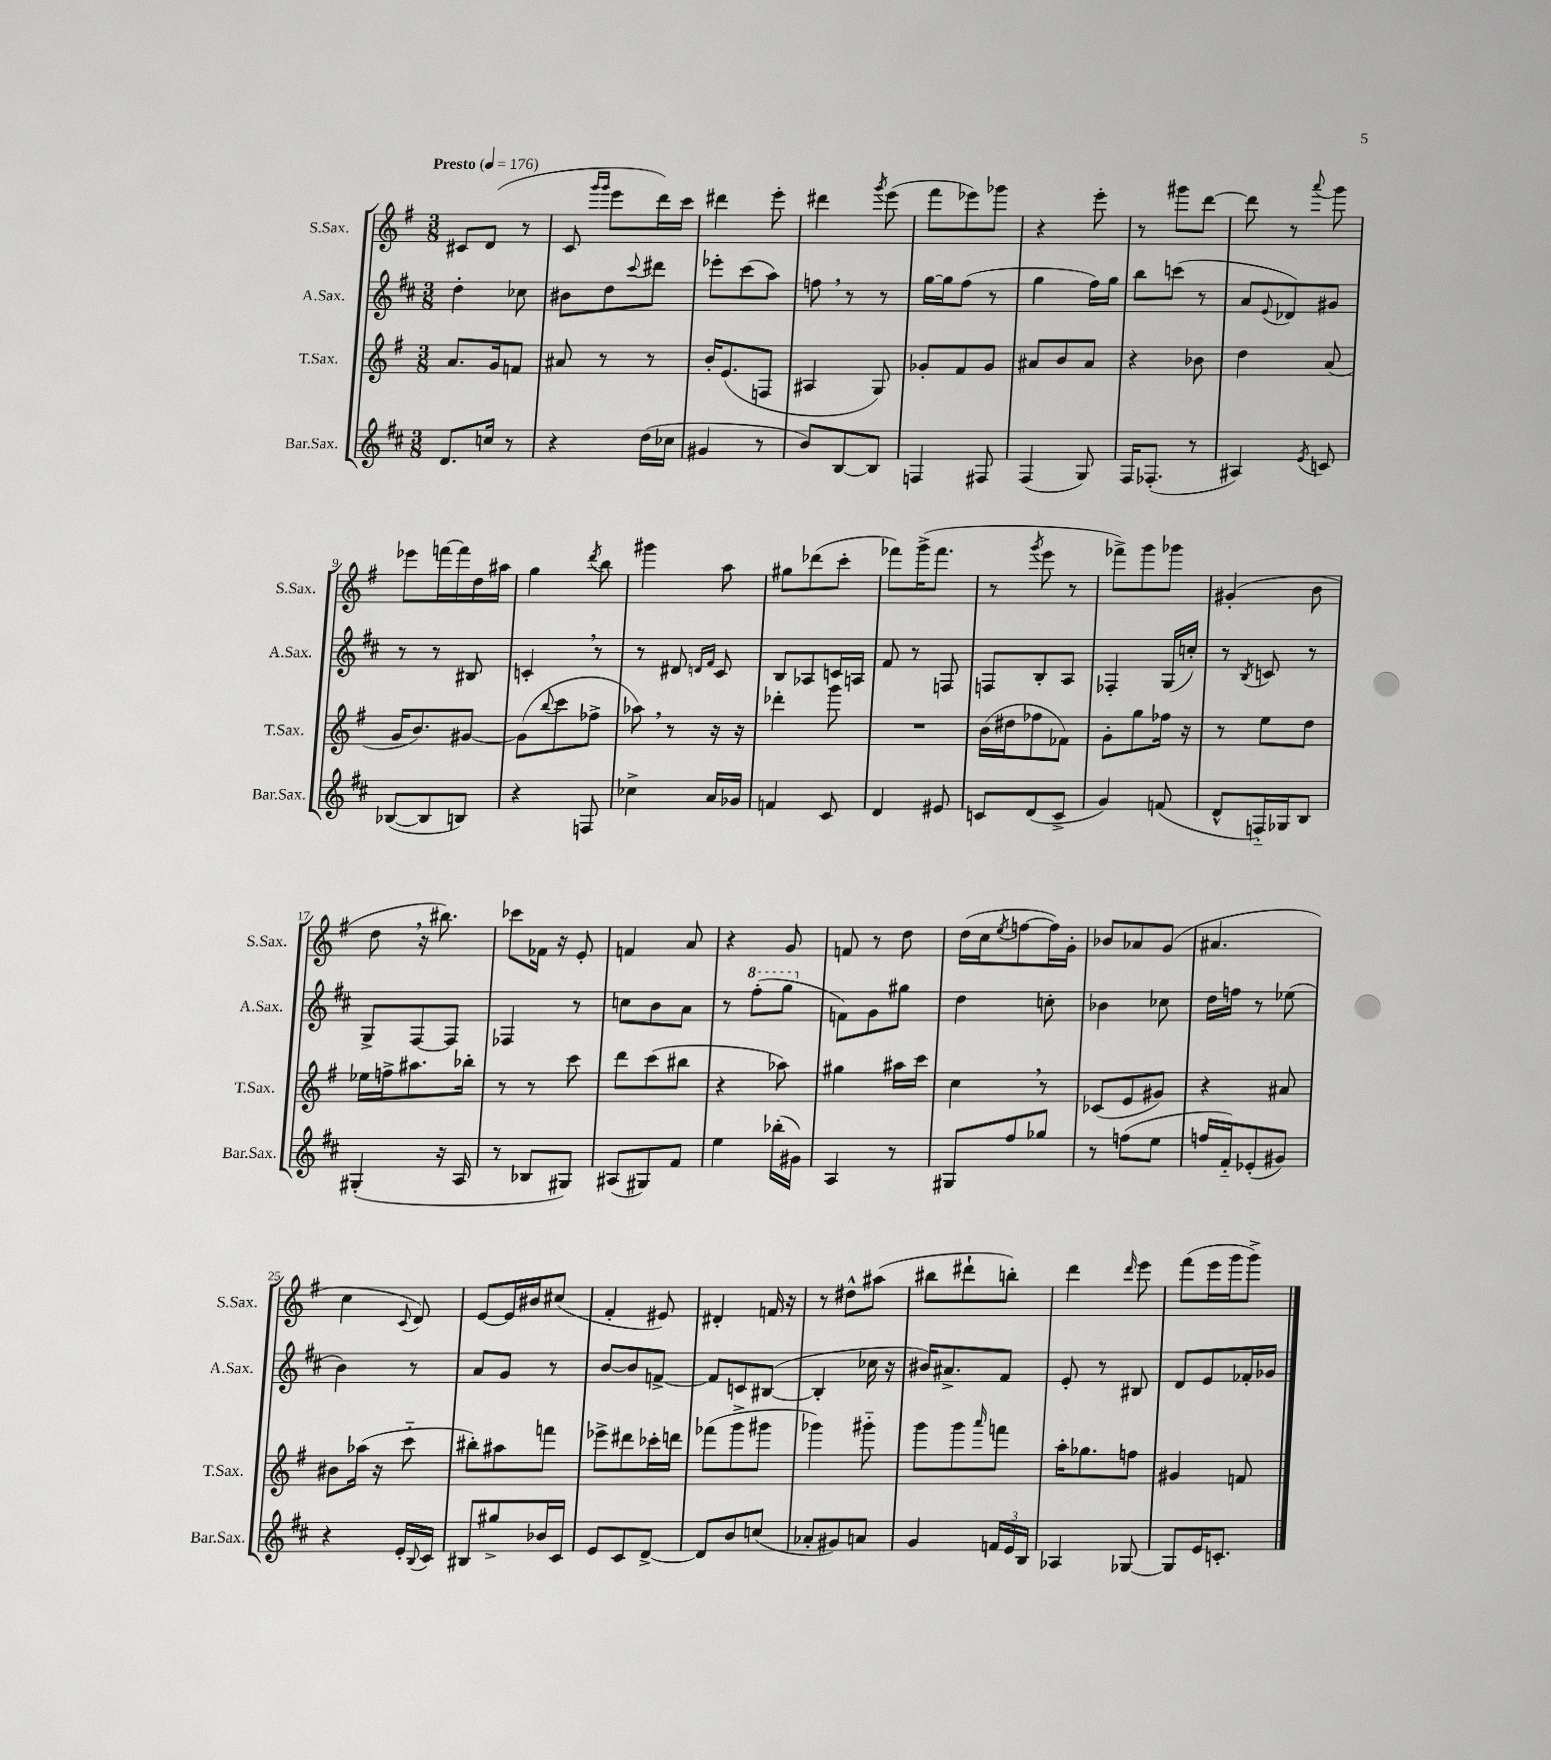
<<
\new StaffGroup <<
\new Staff = "s0" \with { instrumentName = "S.Sax." shortInstrumentName = "S.Sax." } {
    \clef treble \key g \major \numericTimeSignature \time 3/8 \tempo "Presto" 4 = 176
    cis'8 d'8( r8 |
    c'8 \grace { g'''16 g'''16 } e'''8 d'''16) c'''16 |
    dis'''4 e'''8-. |
    dis'''4 \acciaccatura { g'''8 } e'''8( |
    fis'''8 ees'''8) ges'''8 |
    r4 e'''8-. |
    r8 gis'''8 d'''8~ |
    d'''8 r8 \appoggiatura { a'''8 } g'''8 |
    ees'''8 f'''16~ f'''16 d''16 ais''16 |
    g''4 \acciaccatura { d'''8 } b''8 |
    gis'''4 a''8 |
    gis''8 des'''8( c'''8-. |
    fes'''8) g'''16->( fes'''8. |
    r8 \acciaccatura { g'''8 } e'''8 r8 |
    fes'''8->) g'''8 ges'''8 |
    gis'4-.( b'8 |
    d''8 \breathe r16 bis''8.) |
    ces'''8 fes'16 r16 e'8-. |
    f'4 a'8 |
    r4 g'8 |
    f'8 r8 d''8 |
    d''16( c''16 \acciaccatura { e''8 } f''8~ f''16) g'16-. |
    bes'8 aes'8 g'8( |
    ais'4. |
    c''4 \appoggiatura { c'8 } d'8) |
    e'8~ e'16 bis'16 cis''8( |
    fis'4-. eis'8) |
    dis'4-. f'16 r16 |
    r8 dis''8-^ ais''8( |
    bis''8 dis'''8-! b''8-.) |
    d'''4 \grace { d'''16 } e'''8 |
    fis'''8( e'''16 g'''16 g'''8->) \bar "|." |
}
\new Staff = "s1" \with { instrumentName = "A.Sax." shortInstrumentName = "A.Sax." } {
    \clef treble \key d \major \numericTimeSignature \time 3/8
    d''4-. ces''8 |
    bis'8 d''8 \appoggiatura { cis'''8 } dis'''8 |
    ees'''8-. cis'''8( a''8) |
    f''8 \breathe r8 r8 |
    g''16~ g''16 fis''8( r8 |
    g''4 fis''16) g''16 |
    b''8 c'''8( r8 |
    a'8 \appoggiatura { e'8 } des'8) gis'8 |
    r8 r8 bis8 |
    c'4-. \breathe r8 |
    r8 dis'8 \grace { d'16 fis'16 } cis'8 |
    b8 aes8 c'16 a16 |
    fis'8 r8 f8 |
    f8 b8-. a8 |
    fes4-. g16( c''16-.) |
    r8 \acciaccatura { b8 } c'8 r8 |
    g8-> fis8~ fis8 |
    fes4 r8 |
    c''8 b'8 a'8 |
    r8 \ottava #1 fis'''8-.( g'''8 \ottava #0 |
    f'8) g'8 gis''8 |
    d''4 c''8-. |
    bes'4 ces''8 |
    d''16 f''16 r8 ees''8( |
    b'4) r8 |
    a'8 g'8 r8 |
    b'8~ b'8 f'8~-> |
    f'8 c'8 bis8~( |
    bis4-. ces''16 r16 |
    bis'16) ais'8.-> fis'8 |
    e'8-. r8 bis8 |
    d'8 e'8 fes'16-. ges'16 \bar "|." |
}
\new Staff = "s2" \with { instrumentName = "T.Sax." shortInstrumentName = "T.Sax." } {
    \clef treble \key g \major \numericTimeSignature \time 3/8
    a'8. g'16 f'8 |
    ais'8 r8 r8 |
    b'16-. e'8.( f8 |
    ais4 g8) |
    ges'8-. fis'8 ges'8 |
    ais'8 b'8 ais'8 |
    r4 bes'8 |
    d''4 a'8( |
    g'16 b'8.) gis'8~ |
    gis'8( \appoggiatura { b''8 } c'''8 fes''8-> |
    aes''8) \breathe r8 r16 r16 |
    des'''4-. g'''8 |
    R4. |
    b'16( dis''16 fes''8 fes'8) |
    g'8-. g''8 fes''16 r16 |
    r8 e''8 d''8 |
    ees''16 f''16-> ais''8. bes''16-. |
    r8 r8 c'''8 |
    d'''8 c'''8( bis''8 |
    r4 aes''8) |
    gis''4 ais''16 c'''16 |
    c''4 \breathe r8 |
    ces'8( e'8 gis'8) |
    r4 ais'8 |
    bis'8 aes''16( r16 c'''8-_ |
    bis''8-.) ais''8 f'''8 |
    ees'''8-> dis'''8 ces'''16-. d'''16 |
    fes'''8( g'''8-> gis'''8 |
    ges'''4) gis'''8-_ |
    g'''8 g'''8 \grace { a'''16 } f'''8 |
    a''16-. ges''8. f''8 |
    gis'4 f'8 \bar "|." |
}
\new Staff = "s3" \with { instrumentName = "Bar.Sax." shortInstrumentName = "Bar.Sax." } {
    \clef treble \key d \major \numericTimeSignature \time 3/8
    d'8. c''16 r8 |
    r4 d''16( ces''16 |
    gis'4 r8 |
    b'8) b8~ b8 |
    f4 fis8 |
    fis4( g8) |
    fis16 fes8.-.( r8 |
    ais4) \acciaccatura { e'8 } c'8 |
    bes8~( bes8 b8) |
    r4 f8 |
    ces''4-> a'16 ges'16 |
    f'4 cis'8 |
    d'4 eis'8 |
    c'8 d'8( c'8-> |
    g'4) f'8( |
    d'8-^ f16-_) ges16 b8 |
    gis4-.( r16 a16 |
    r8 bes8 gis8) |
    ais8( gis8) fis'8 |
    e''4 bes''16-.( gis'16) |
    a4 r8 |
    gis8 fis''8 ges''8 |
    r8 f''8( e''8 |
    f''16 fis'16-_) ees'8-.( gis'8) |
    r4 e'16-. \appoggiatura { b8 } cis'16 |
    bis8 gis''8-> bes'16 cis'16 |
    e'8 cis'8 d'8~-> |
    d'8 b'8 c''8( |
    aes'8-. gis'8) a'8 |
    g'4 \tuplet 3/2 { f'16 e'16 b16 } |
    aes4 ges8~ |
    ges8 e'16 c'8.-. \bar "|." |
}
>>
>>
